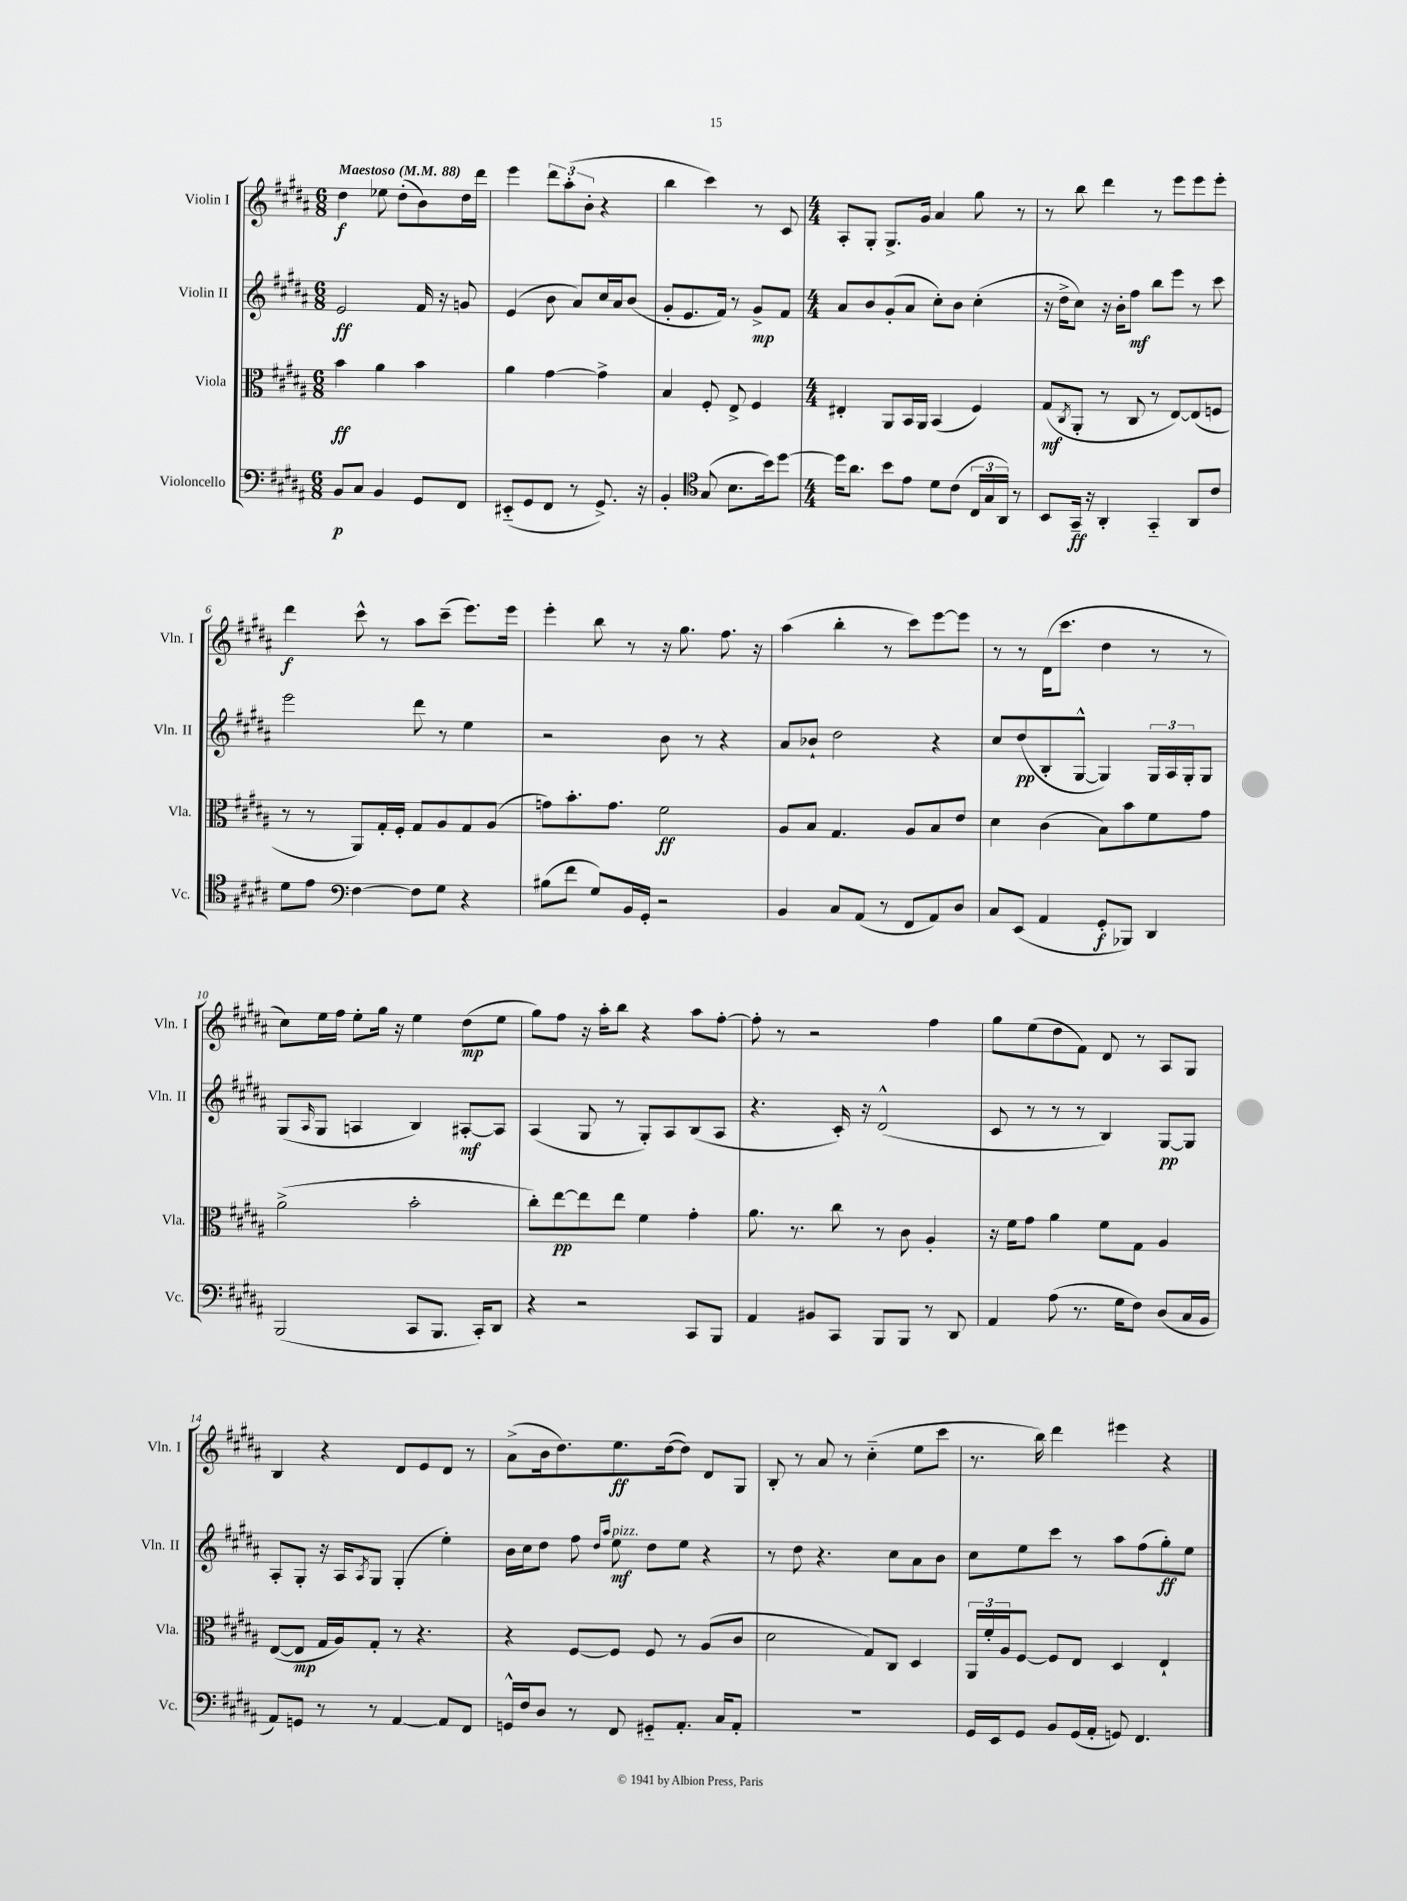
<<
\new StaffGroup <<
\new Staff = "s0" \with { instrumentName = "Violin I" shortInstrumentName = "Vln. I" } {
    \clef treble \key b \major \numericTimeSignature \time 6/8 \tempo "Maestoso" 4 = 88
    dis''4\f ees''8 dis''8-.( b'8) dis''16 dis'''16 |
    e'''4 \tuplet 3/2 { dis'''8 ais''8-.( b'8-. } r4 |
    b''4 cis'''4) r8 cis'8 |
    \numericTimeSignature \time 4/4 ais8-. gis8-. gis8.-> gis'16 ais'4 gis''8 r8 |
    r8 b''8 dis'''4 r8 e'''8 e'''8 e'''8-. |
    dis'''4\f cis'''8-^ r8 ais''8 cis'''8--( e'''8.) e'''16 |
    e'''4-. b''8 r8 r16 gis''8. fis''8. r16 |
    ais''4( b''4-. r8 cis'''8) e'''8~ e'''8 |
    r8 r8 dis'16( cis'''8. dis''4 r8 r8 |
    cis''8) e''16 fis''16 e''8-. gis''16 r16 e''4 dis''8\mp( e''8 |
    gis''8) fis''8 r16 ais''16-. b''8 r4 ais''8 fis''8~-. |
    fis''8-. r8 r2 fis''4 |
    gis''8 e''8( dis''8 fis'8) dis'8 r8 ais8 gis8 |
    b4 r4 dis'8 e'8 dis'8 r8 |
    ais'8->( b'16 dis''8.) e''8.\ff dis''16~( dis''8) dis'8 gis8 |
    b8-. r8 ais'8 r8 cis''4-_( e''8 cis'''8 |
    r8. b''16) dis'''4 eis'''4 r4 \bar "|." |
}
\new Staff = "s1" \with { instrumentName = "Violin II" shortInstrumentName = "Vln. II" } {
    \clef treble \key b \major \numericTimeSignature \time 6/8
    e'2\ff fis'16 r16 g'8 |
    e'4( b'8 ais'8) cis''16 ais'16 b'8( |
    gis'8-. e'8. fis'16) r8 gis'8->\mp fis'8 |
    \numericTimeSignature \time 4/4 ais'8 b'8 gis'8-.( ais'8 cis''8-.) b'8 cis''4-.( |
    r16 dis''16-> cis''8) r16 b'16-. fis''8\mf b''8 e'''8 r8 cis'''8 |
    e'''2 dis'''8 r8 e''4 |
    r2 b'8 r8 r4 |
    ais'8 bes'8-! dis''2 r4 |
    cis''8 dis''8\pp( b8-. gis8~-^ gis4) \tuplet 3/2 { gis16 ais16 gis16-. } gis8 |
    gis8( \grace { ais16 } gis8 a4 b4) ais8~-.\mf ais8 |
    ais4( gis8 r8 gis8-.) ais8 b8( ais8 |
    r4. cis'16-.) r16 dis'2-^( |
    cis'8 r8 r8 r8 b4) gis8~\pp gis8 |
    ais8-. gis8-. r16 ais16 \acciaccatura { ais8 } gis8 gis4-.( e''4-.) |
    b'16 cis''16 dis''8 fis''8 \grace { dis''16 ais''16 } e''8\mf^\markup { \italic "pizz." } dis''8 e''8 r4 |
    r8 dis''8 r4. cis''8 ais'8 b'8 |
    cis''8 e''8 cis'''8 r8 ais''8 fis''8( gis''8-.\ff) e''8 \bar "|." |
}
\new Staff = "s2" \with { instrumentName = "Viola" shortInstrumentName = "Vla." } {
    \clef alto \key b \major \numericTimeSignature \time 6/8
    b'4\ff ais'4 b'4 |
    ais'4 gis'4~ gis'4-> |
    b4 fis8-. e8-> fis4 |
    \numericTimeSignature \time 4/4 eis4-. ais,8 b,16 ais,16 b,4( fis4) |
    gis8\mf( \acciaccatura { cis8 } ais,8-. r8 cis8 r8 e8~) e8( f8 |
    r8 r8 ais,8) gis16-. fis16-. gis8 ais8 gis8 ais8( |
    g'8) b'8.-. g'8. fis'2\ff |
    ais8 b8 gis4. ais8 b8 e'8 |
    dis'4 cis'4( b8) b'8 fis'8 gis'8 |
    ais'2->( b'2-. |
    cis''8-.) e''8~\pp e''8 e''8 fis'4 gis'4-. |
    ais'8. r8. cis''8 r8 cis'8 ais4-. |
    r16 fis'16 gis'8 ais'4 fis'8 gis8 ais4 |
    e8~( e8\mp gis16 ais16) gis8-. r8 r4. |
    r4 fis8~ fis8 fis8 r8 ais8( cis'8 |
    dis'2 gis8) cis8 dis4 |
    \tuplet 3/2 { ais,16 fis'16-. ais16 } fis8~ fis8 e8 dis4 e4-! \bar "|." |
}
\new Staff = "s3" \with { instrumentName = "Violoncello" shortInstrumentName = "Vc." } {
    \clef bass \key b \major \numericTimeSignature \time 6/8
    b,8\p cis8 b,4 gis,8 fis,8 |
    eis,8-_( gis,8 fis,8 r8 gis,8.->) r16 |
    b,4-. \clef tenor gis8( b8. b'16) dis''8~ |
    \numericTimeSignature \time 4/4 dis''16 ais'8. b'8 e'8 dis'8 cis'8( \tuplet 3/2 { cis16 gis16 ais,16) } r8 |
    b,8 gis,16--\ff r16 ais,4-. gis,4-_ ais,8 cis'8 |
    dis'8 e'8 \clef bass fis4~ fis8 gis8 r4 |
    bis8( fis'8 gis8) b,16 gis,16-. r2 |
    b,4 cis8 ais,8( r8 fis,8 ais,8) dis8 |
    cis8 e,8( ais,4 gis,8-.\f bes,,8) dis,4 |
    b,,2( cis,8 b,,8. cis,16-.) dis,8 |
    r4 r2 cis,8 b,,8 |
    ais,4 bis,8 cis,8 b,,8 b,,8 r8 dis,8 |
    ais,4 ais8( r8. gis16 fis8) dis8( cis16 b,16 |
    ais,8) g,8 r8 r8 ais,4~ ais,8 fis,8 |
    g,16-^ fis16 dis8 r8 fis,8 gis,8-_ ais,8.-. cis16 ais,8-. |
    r1 |
    gis,16 e,16 gis,8 b,8 gis,16( ais,16-. g,8) fis,4. \bar "|." |
}
>>
>>
